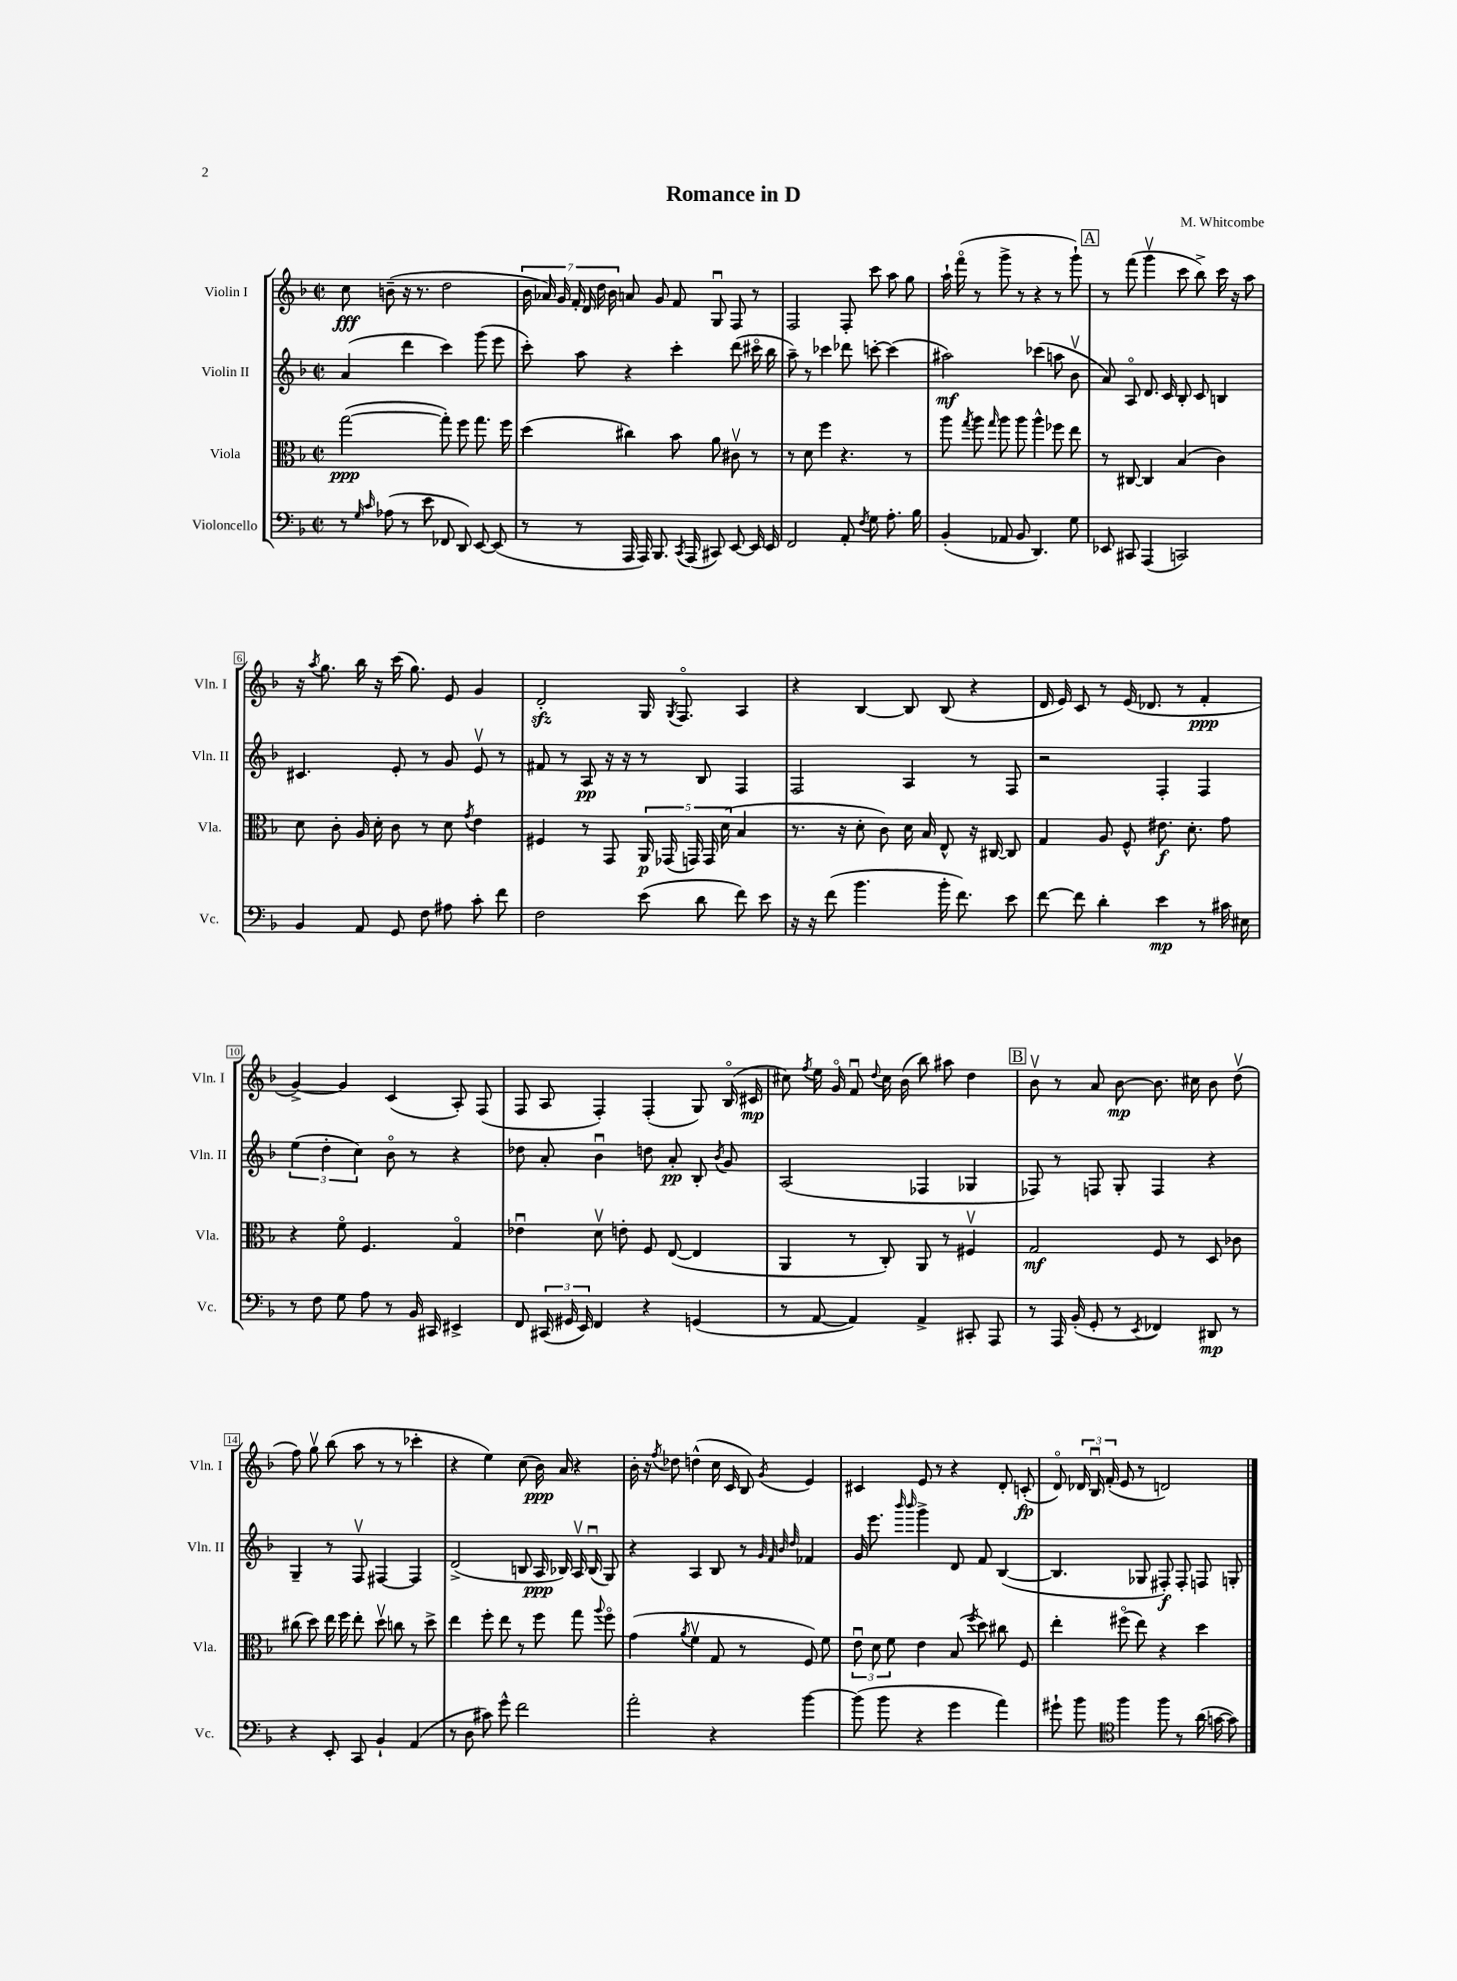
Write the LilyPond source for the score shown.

\header { title = "Romance in D" composer = "M. Whitcombe" }
<<
\new StaffGroup <<
\new Staff = "s0" \with { instrumentName = "Violin I" shortInstrumentName = "Vln. I" } {
    \clef treble \key f \major \defaultTimeSignature \time 2/2
    \autoBeamOff c''8\fff b'8--( r16 r8. d''2 |
    \tuplet 7/4 { bes'16 aes'16) g'16 f'16-. d'16 d''16 bes'16 } a'8 g'8 f'8 g8\downbow f8 r8 |
    f2 f8-. c'''8 a''8 g''8 |
    a''16-! f'''16\flageolet( r8 g'''8-> r8 r4 r8 g'''8-!) |
    \mark \markup { \box "A" } r8 f'''8( g'''4\upbow c'''8 bes''8->) c'''16 r16 a''8 |
    r16 \acciaccatura { a''8 } g''8. bes''16 r16 c'''16( g''8.) e'8 g'4 |
    d'2-.\sfz g16 \acciaccatura { g8 } f8.\flageolet a4 |
    r4 bes4~ bes8 bes8( r4 |
    d'16 e'16) c'8 r8 e'16( des'8. r8 f'4-.\ppp |
    g'4~->) g'4 c'4( a8-.) f8( |
    f8 a8 f4-.) f4-.( g8) bes16\flageolet( cis'16\mp |
    cis''8) \acciaccatura { f''8 } e''16 g'16\flageolet f'8\downbow \appoggiatura { d''8 } cis''16 bes'16( bes''8) ais''8 d''4 |
    \mark \markup { \box "B" } bes'8\upbow r8 a'8 bes'8~\mp bes'8. cis''16 bes'8 d''8\upbow( |
    f''8) g''8\upbow bes''8( a''8 r8 r8 ces'''4-. |
    r4 e''4) c''8( bes'16\ppp) a'16 r4 |
    bes'16-. r16 \acciaccatura { f''8 } des''8 d''4-^( c''16 c'16 bes8) \acciaccatura { g'8 } e'4 |
    cis'4 e'8 r8 r4 d'8-. c'8-.\fp( |
    d'8\flageolet) \tuplet 3/2 { des'16 bes16\downbow f'16-.( } e'8 r8 d'2) \bar "|." |
}
\new Staff = "s1" \with { instrumentName = "Violin II" shortInstrumentName = "Vln. II" } {
    \clef treble \key f \major \defaultTimeSignature \time 2/2
    \autoBeamOff a'4( d'''4 c'''4) g'''8( e'''8 |
    c'''8-.) a''8 r4 c'''4-. d'''8( cis'''16\flageolet bes''16 |
    a''8--) r8 ces'''4 des'''8 c'''8~-. c'''4( |
    ais''2\mf) ces'''4( a''8 bes'8\upbow |
    \mark \markup { \box "A" } a'8) a8\flageolet d'8. c'16 bes8-. c'8 b4 |
    cis'4. e'8-. r8 g'8 e'8\upbow r8 |
    fis'8 r8 a8\pp r16 r16 r8 bes8 f4 |
    f2 a4 r8 f8 |
    r2 f4-. f4 |
    \tuplet 3/2 { e''4( d''4-. c''4) } bes'8\flageolet r8 r4 |
    des''8 a'8-. bes'4\downbow d''8 a'8-.\pp bes8-. \acciaccatura { bes'8 } g'8 |
    a2( fes4 ges4 |
    \mark \markup { \box "B" } fes8) r8 f8 g8-. f4 r4 |
    g4-- r8 f8\upbow fis4~ fis4 |
    d'2->( b8 a16\ppp bes16) a16\upbow bes16\downbow( g8) |
    r4 a4 bes8 r8 \grace { g'32 f'32 bes'32 d''32 } fes'4 |
    g'16 e'''8. \grace { bes'''16 bes'''16 } g'''4-> d'8 f'8 bes4~( |
    bes4. ges8 fis8-.\f) fis8-. f8 g8-. \bar "|." |
}
\new Staff = "s2" \with { instrumentName = "Viola" shortInstrumentName = "Vla." } {
    \clef alto \key f \major \defaultTimeSignature \time 2/2
    \autoBeamOff g''2~\ppp( g''8-.) f''8 g''8. f''16 |
    d''4( cis''4) bes'8 a'8 cis'8\upbow r8 |
    r8 d'8 f''4 r4. r8 |
    a''8 \acciaccatura { g''8 } a''8 \grace { g''16 } a''8 a''8 a''4-^ fes''8 e''8 |
    \mark \markup { \box "A" } r8 cis8~ cis4 bes4( c'4) |
    d'8 c'8-. a16 d'16-. c'8 r8 d'8 \acciaccatura { g'8 } e'4 |
    fis4 r8 g,8 \tuplet 5/4 { a,16\p ges,16( g,16) g,16 d'16( } bes4 |
    r8. r16 d'8-. c'8) d'16 bes16 e8-^ r16 cis16~ cis8 |
    g4 a8 f8-^ eis'8.\f d'8.-. g'8 |
    r4 f'8\flageolet f4. g4\flageolet |
    ees'4\downbow d'8\upbow e'8-. f8 e8~( e4 |
    a,4 r8 c8-.) a,8 r8 fis4\upbow |
    \mark \markup { \box "B" } g2\mf f8 r8 d8 ces'8 |
    cis''8( d''8) e''16 f''16 e''8-. d''8\upbow c''8 r8 d''8-> |
    e''4 f''8-. e''8 r8 f''8 g''8 \appoggiatura { a''8 } f''8\flageolet |
    g'4( \acciaccatura { a'8 } f'4\upbow g8 r8 f8) f'8 |
    \tuplet 3/2 { e'8\downbow d'8 f'8 } e'4 bes8( \acciaccatura { f''8 } d''8) cis''8 f8 |
    e''4-. fis''8\flageolet( e''8) r4 d''4 \bar "|." |
}
\new Staff = "s3" \with { instrumentName = "Violoncello" shortInstrumentName = "Vc." } {
    \clef bass \key f \major \defaultTimeSignature \time 2/2
    \autoBeamOff r8 \grace { g16 c'16 } aes8( r8 e'8 fes,8 d,8) e,8~ e,8( |
    r8 r8 a,,16 a,,16) bes,,8. \acciaccatura { c,8 } a,,16( cis,8) e,8~ e,16 e,16 |
    f,2 a,8-. \acciaccatura { f8 } g8 a8.-. bes16 |
    bes,4-.( aes,8 bes,8 d,4.) g8 |
    \mark \markup { \box "A" } ees,8 cis,8 a,,4( c,2) |
    bes,4 a,8 g,8 f8 ais8 c'8-. f'8 |
    f2 e'8( d'8 f'8) e'8 |
    r16 r16 f'8( bes'4. bes'16-. f'8.) e'8 |
    f'8~ f'8 d'4-. e'4\mp r8 cis'16 eis16 |
    r8 f8 g8 a8 r8 bes,16 cis,16 eis,4-> |
    f,8 \tuplet 3/2 { cis,16( gis,16 e,16) } f,4 r4 g,4( |
    r8 a,8~ a,4) a,4-> cis,8-. a,,8 |
    \mark \markup { \box "B" } r8 a,,16 bes,16-.( g,8-. r8 \acciaccatura { e,8 } fes,4) dis,8\mp r8 |
    r4 e,8-. c,8 bes,4-! a,4( |
    r8 d8 cis'8) g'8-^ f'2 |
    a'2-. r4 bes'4~ |
    bes'8( bes'8 r4 g'4 a'4) |
    gis'8-! bes'8 \clef tenor f''4 f''8 r8 a'16( g'16~ g'8) \bar "|." |
}
>>
>>
\layout { \context { \Score \override BarNumber.stencil = #(make-stencil-boxer 0.1 0.3 ly:text-interface::print) } }
